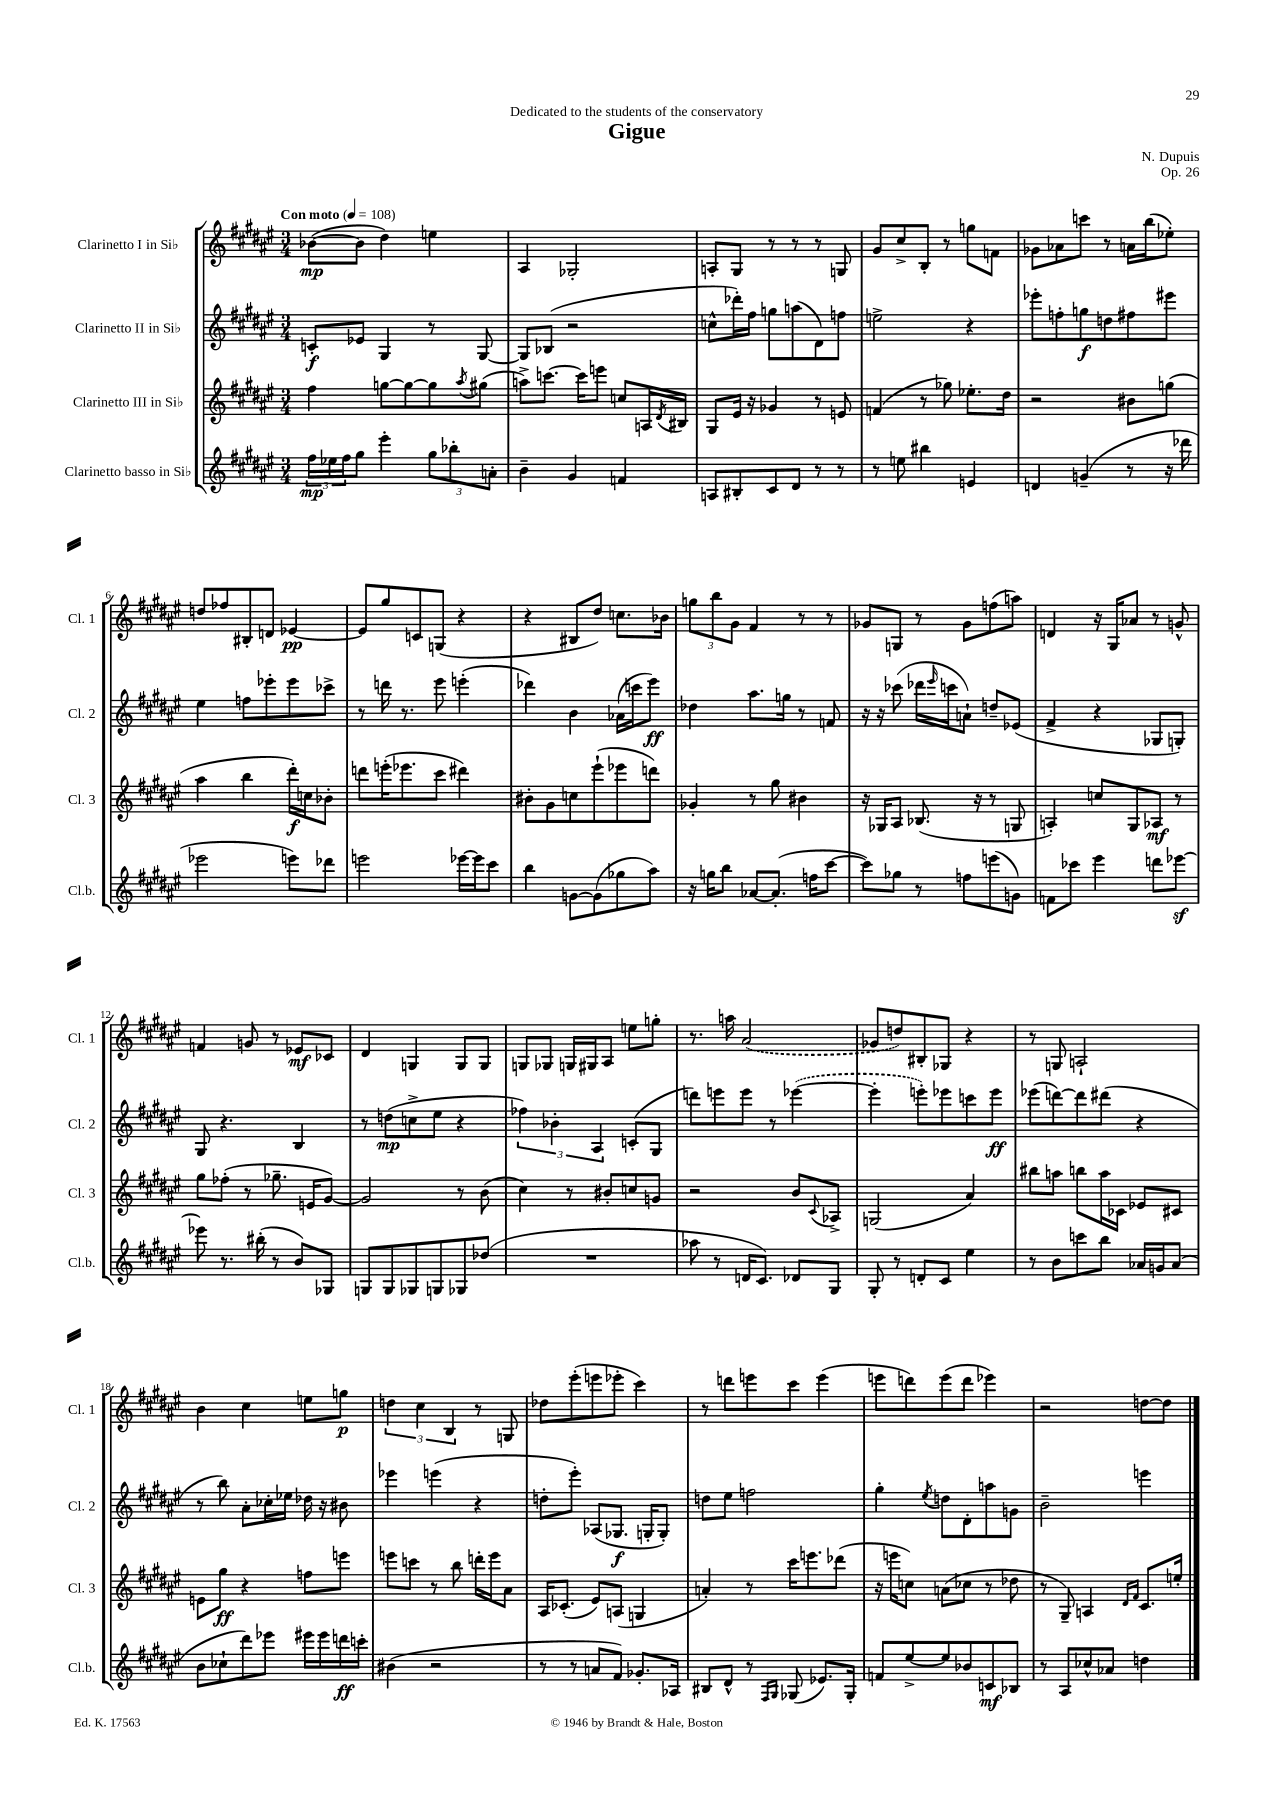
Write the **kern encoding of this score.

**kern	**kern	**kern	**kern
*staff4	*staff3	*staff2	*staff1
*clefG2	*clefG2	*clefG2	*clefG2
*k[f#c#g#d#a#e#]	*k[f#c#g#d#a#e#]	*k[f#c#g#d#a#e#]	*k[f#c#g#d#a#e#]
*M3/4	*M3/4	*M3/4	*M3/4
*MM108	*MM108	*MM108	*MM108
24ff#	4ff#	8c'	([8b-
24ee-	.	.	.
24ff#	.	.	.
8gg#	.	8e-	8b-]
4eee#'	[8gg	4G#	4dd#)
.	8gg_	.	.
12gg#	8gg]	8r	4ee
12bb-'	.	.	.
.	8qaa#	.	.
.	(8gg#	[8G#	.
12a'	.	.	.
=	=	=	=
4b~	8aa^)	8G#]	4A#
.	[8.ccc	(8B-	.
4g#	.	2r	2G-'
.	16ccc]	.	.
.	8eee	.	.
4f	8cc	.	.
.	16A	.	.
.	8qd#	.	.
.	16B#	.	.
=	=	=	=
8A	8G#	8cc^^	8A'
8B#'	16e#	16ddd-')	8G#
.	16r	16ff#	.
8c#	4g-	8gg	8r
8d#	.	(8aa	8r
8r	8r	8d#)	8r
8r	8e	8ff	8G
=	=	=	=
8r	(4f	2ee^	8g#
8ee	.	.	8cc#^
4bb#	8r	.	8B'
.	8gg-)	.	8r
4e	8.ee-'	4r	8gg
.	.	.	8f
.	16dd#	.	.
=	=	=	=
4d	2r	8eee-'	8g-
.	.	8ff'	8a-
(4g~	.	8gg	8ccc
.	.	8dd	8r
8r	8b#	8ff#	16a
.	.	.	(16bb
16r	(8gg	8eee#	8ee-')
16ddd-	.	.	.
=	=	=	=
2eee-	4aa#	4ee#	8dd
.	.	.	8ff-
.	4bb	8ff	8B#'
.	.	8eee-'	8d
8eee)	16ddd#')	8eee-	[4e-
.	16cc	.	.
8ddd-	8b-'	8ccc-^	.
=	=	=	=
2eee	8ddd	8r	8e-]
.	(16eee'	16ddd	8gg#
.	8.eee-	8.r	.
.	.	.	8c
.	8ccc#	8eee#	(8G
[16eee-	4ddd#)	(4eee'	4r
16eee-]	.	.	.
8ccc#	.	.	.
=	=	=	=
4bb	8b#'	4ddd-)	4r
.	8g#	.	.
[8g	8cc	4b	8B#
(8g]	(8eee#`	.	8dd#)
8gg-	8eee-	(16a-	8.cc
.	.	16ccc	.
8aa#)	8ddd)	8eee#)	.
.	.	.	16b-
=	=	=	=
16r	4g-'	4dd-	12gg
16gg	.	.	.
.	.	.	12bb
8bb	.	.	.
.	.	.	12g#
[8a-	8r	8.aa#	4f#
(8.a-']	8gg#	.	.
.	.	16gg	.
.	4b#	8r	8r
16ff	.	.	.
[8ccc#	.	8f	8r
=	=	=	=
8ccc#])	16r	16r	8g-
.	16G-	16r	.
8gg-	8A#	(8ccc-	8G
8r	(8.B-	16ddd-	8r
.	.	16qqeee#	.
.	.	16ccc	.
8ff	.	8a`)	8g-
.	16r	.	.
(8eee	8r	8dd~	(8ff
8g)	8G	(8e-	8aa)
=	=	=	=
8f	4A')	4f#^	4d
8ccc-	.	.	.
4eee#	8cc	4r	16r
.	.	.	16G#
.	8G#	.	8a-
8ddd	8A-	8G-	8r
[8eee-	8r	8G')	8g^^
=	=	=	=
8eee-]	8gg#	8G#	4f
8.r	(8ff-'	4.r	.
.	8r	.	8g
(16bb#'	.	.	.
8r	8.gg-~	.	8r
8b)	.	4B	8e-
.	16e	.	.
8G-	[8g#)	.	8c-
=	=	=	=
8G	2g#]	8r	4d#
8G	.	(8dd	.
8G-	.	8cc^	4G
8G	.	8ee#	.
8G-	8r	4r	8G
(8dd-	(8b	.	8G
=	=	=	=
2.r	4cc#)	6ff-)	8G
.	.	.	8G-
.	.	6b-'	.
.	8r	.	16G
.	.	.	16G#
.	.	6A#	.
.	8b#'	.	8A#
.	8cc	(8c'	8ee
.	8g	8G#	8gg'
=	=	=	=
8aa-	2r	8ddd)	8.r
8r	.	8eee	.
.	.	.	16aa
16d	.	8eee	(2a#
8.c#)	.	.	.
.	.	8r	.
8d-	8b	([4eee-	.
.	8qqc#	.	.
8G#	8A-^	.	.
=	=	=	=
8G#'	(2G	4eee-']	8g-
8r	.	.	8dd)
8d'	.	8eee')	8B#'
8c#	.	8eee-	8G-
4ee#	4a#)	8ccc	4r
.	.	8eee-	.
=	=	=	=
8r	8bb#	(8eee-	8r
8b	8aa	[8ddd)	8G
8ccc	8bb	8ddd]	2A`
8bb	16aa	(8ddd#	.
.	16c-	.	.
16a-	8e-	4r	.
16g	.	.	.
(8a-	8c#	.	.
=	=	=	=
8b	8e	8r	4b
8cc-`	8gg#	8bb)	.
8ddd#)	4r	8a#'	4cc#
8eee-	.	16cc-'	.
.	.	16ee-	.
16eee#	8ff	16dd-	8ee
16eee#	.	16r	.
16ddd	8eee	8b#	8gg
16ccc'	.	.	.
=	=	=	=
(4b#	8eee	4eee-	6dd
.	8ccc	.	.
.	.	.	6cc#
2r	8r	(4eee	.
.	.	.	6B
.	8bb	.	.
.	16ddd'	4r	8r
.	16eee	.	.
.	8a#	.	8G
=	=	=	=
8r	16A#	8dd'	8dd-
.	(8.c-'	.	.
8r	.	8eee#')	(8eee#'
8a	8e#)	(8A-	8eee
8f#)	(8A	8.G-	8eee-'
8.g-'	4G	.	4ccc#)
.	.	16G'	.
.	.	8G')	.
16A-	.	.	.
=	=	=	=
8B#	4a')	8dd	8r
8d#^^	.	8ee#	8ddd
8r	8r	2ff	8eee
16qqF#	.	.	.
16qqG#	.	.	.
(8G-	16ccc#	.	8ccc#
.	8.eee	.	.
8.e-)	.	.	(4eee
.	(8ddd-	.	.
16G-'	.	.	.
=	=	=	=
8f	16r	4gg#'	8eee
.	16eee	.	.
[8ee#^	8cc)	.	8ddd)
.	.	8qee#	.
8ee#]	(8a	8dd	(8eee
8b-	8cc-	8d#'	8ddd
8c	8r	8aa	4eee-)
8B-	8dd-	8g	.
=	=	=	=
8r	8r	2b~	2r
8A#	8G#~)	.	.
8cc-^^	4A	.	.
8a-	.	.	.
.	16qqd#	.	.
.	16qqf#	.	.
4dd	8.c#	4eee	[8dd
.	.	.	8dd]
.	16ee'	.	.
==	==	==	==
*-	*-	*-	*-
